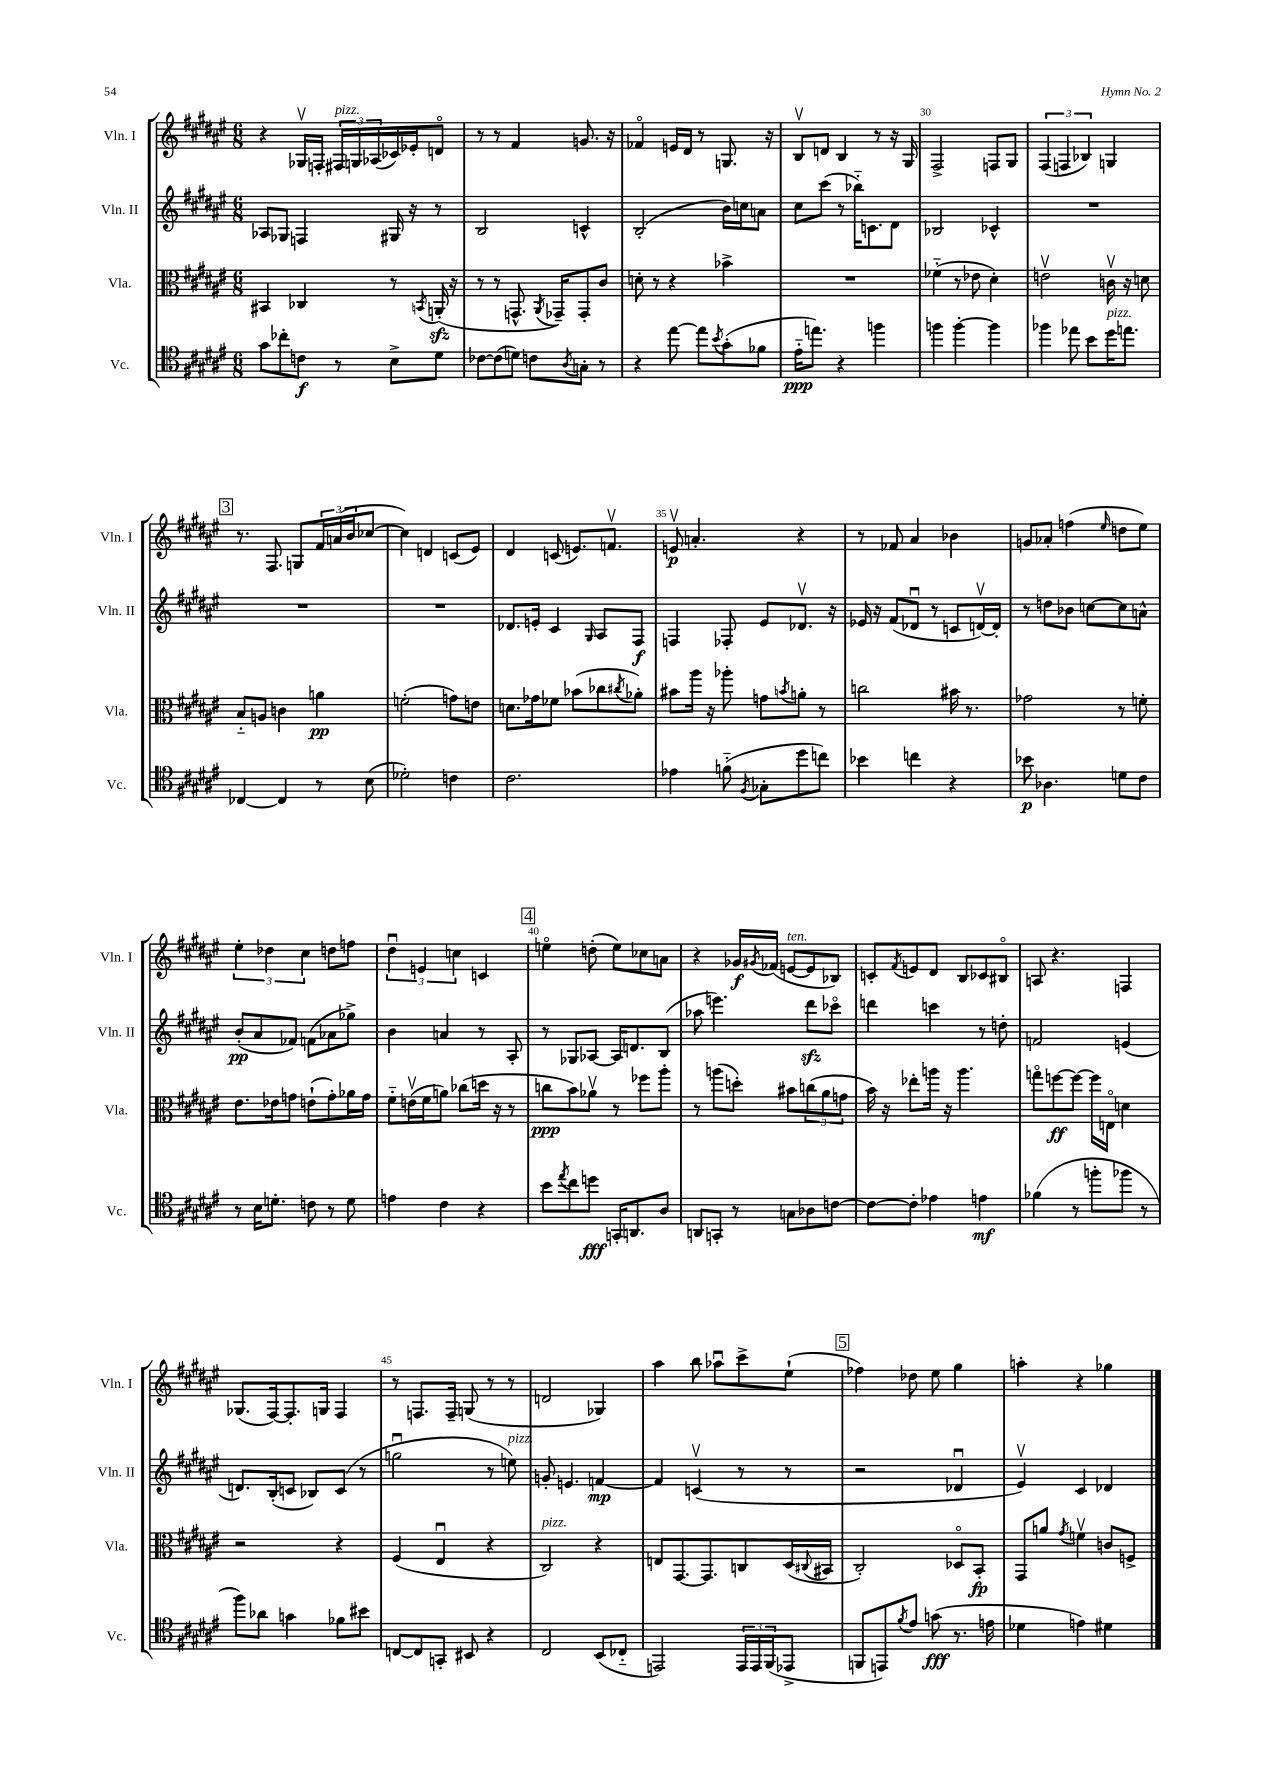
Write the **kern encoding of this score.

**kern	**dynam	**kern	**dynam	**kern	**dynam	**kern	**dynam
*part4	*part4	*part3	*part3	*part2	*part2	*part1	*part1
*staff4	*staff4	*staff3	*staff3	*staff2	*staff2	*staff1	*staff1
*I"Vc.	*	*I"Vla.	*	*I"Vln. II	*	*I"Vln. I	*
*I'Vc.	*	*I'Vla.	*	*I'Vln. II	*	*I'Vln. I	*
*clefC4	*	*clefC3	*	*clefG2	*	*clefG2	*
*k[f#c#g#d#a#e#]	*	*k[f#c#g#d#a#e#]	*	*k[f#c#g#d#a#e#]	*	*k[f#c#g#d#a#e#]	*
*M6/8	*	*M6/8	*	*M6/8	*	*M6/8	*
=26	=26	=26	=26	=26	=26	=26	=26
8g#\L	.	4BB#X/	.	8A-X/L	.	4r	.
8cc-X'\	.	.	.	8G-X/J	.	.	.
8cn\J	f	4C-X/	.	4Fn/	.	16G-Xv/LL	.
.	.	.	.	.	.	16Fn'/JJ	.
!	!	!	!	!	!	!LO:TX:a:i:t=pizz.	!
8r	.	.	.	.	.	24F#X/LL	.
.	.	.	.	.	.	24Gn/	.
.	.	.	.	.	.	(24A-X/	.
8B^\L	.	8r	.	16G#X/	.	16c-X/)	.
.	.	.	.	16r	.	16e-X'/J	.
.	.	8qBBn/	.	.	.	.	.
8d#\J	.	(16AAnzz'/	.	8r	.	8dn/J	.
.	.	16r	.	.	.	.	.
=27	=27	=27	=27	=27	=27	=27	=27
[8c-X\L	.	8r	.	2B/	.	8r	.
(8c-\]	.	8r	.	.	.	8r	.
8dn\J)	.	8.GGn^^/	.	.	.	4f#/	.
8cn\L	.	.	.	.	.	.	.
.	.	8qAA#/	.	.	.	.	.
.	.	16GG-X~/KL)	.	.	.	.	.
8qA#/	.	.	.	.	.	.	.
8Gn'\J	.	8GG-'/	.	4cn^^/	.	8.gn/	.
8r	.	8c#/J	.	.	.	.	.
.	.	.	.	.	.	16r	.
=28	=28	=28	=28	=28	=28	=28	=28
4r	.	8dn'\	.	(2B'/	.	4f-X/	.
.	.	8r	.	.	.	.	.
[8ee#\	.	4r	.	.	.	16en/LL	.
.	.	.	.	.	.	16d#/JJ	.
8ee#\L]	.	.	.	.	.	8r	.
8qb/	.	.	.	.	.	.	.
(8g#'\	.	4b-X^\	.	16b\LL)	.	8.Gn/	.
.	.	.	.	16ccn\J	.	.	.
8f-X\J	.	.	.	8an\J	.	.	.
.	.	.	.	.	.	16r	.
=29	=29	=29	=29	=29	=29	=29	=29
16e#\KL	ppp	2.r	.	8cc#\L	.	8Bv/L	.
8.een\J)	.	.	.	.	.	.	.
.	.	.	.	(8ccc#\J	.	8dn/J	.
4r	.	.	.	8r	.	4B/	.
.	.	.	.	16bb-X\KL)	.	.	.
.	.	.	.	8.cn\	.	.	.
4ffn\	.	.	.	.	.	8r	.
.	.	.	.	8d#\J	.	16r	.
.	.	.	.	.	.	16G#/	.
=30	=30	=30	=30	=30	=30	=30	=30
4ffn\	.	(4f-X\	.	2B-X/	.	2F#^/	.
[4ff'\	.	8r	.	.	.	.	.
.	.	8e-X\	.	.	.	.	.
4ff\]	.	4d#'\)	.	4c-X^^/	.	8Fn/L	.
.	.	.	.	.	.	8G#/J	.
=31	=31	=31	=31	=31	=31	=31	=31
4ff-X\	.	2env\	.	2.r	.	(6F#/	.
.	.	.	.	.	.	6Fn/	.
8ee-X\	.	.	.	.	.	.	.
.	.	.	.	.	.	6B-X/)	.
8b\L	.	.	.	.	.	.	.
!LO:TX:a:i:t=pizz.	!	!	!	!	!	!	!
16dd#\K	.	16cnv\	.	.	.	4Gn/	.
8.een\J	.	16r	.	.	.	.	.
.	.	8dn\	.	.	.	.	.
!!LO:LB:g=z
!!LO:REH:place=s1:t=3
=32	=32	=32	=32	=32	=32	=32	=32
[4C-X/	.	8B/L	.	2.r	.	8.r	.
.	.	8An/J	.	.	.	.	.
.	.	.	.	.	.	8.F#/	.
4C-/]	.	4cn\	.	.	.	.	.
.	.	.	.	.	.	8Gn/L	.
8r	.	4an\	pp	.	.	24f#/L	.
.	.	.	.	.	.	(24an/	.
.	.	.	.	.	.	24b/J	.
(8B\	.	.	.	.	.	[8cc-X/J	.
=33	=33	=33	=33	=33	=33	=33	=33
2d-X'\)	.	(2fn'\	.	2.r	.	4cc-\])	.
.	.	.	.	.	.	4dn/	.
4cn\	.	8gn\L)	.	.	.	(8cn/L	.
.	.	8en\J	.	.	.	8e#/J)	.
=34	=34	=34	=34	=34	=34	=34	=34
2.c#\	.	8.dn\L	.	8.d-X/L	.	4d#/	.
.	.	16g-X\k	.	16en'/Jk	.	.	.
.	.	8f-X\J	.	4c#/	.	(8cn/	.
.	.	(8b-X\L	.	.	.	8.en/L)	.
.	.	.	.	16qqG#/	.	.	.
.	.	8cc-X\	.	8A#/L	.	.	.
.	.	.	.	.	.	8.fnv/J	.
.	.	8qcc#X/	.	.	.	.	.
.	.	8a-X'\J)	.	8F#/J	f	.	.
=35	=35	=35	=35	=35	=35	=35	=35
4e-X\	.	8b#X\L	.	4Fn/	.	8env/	p
.	.	16aa#\Jk	.	.	.	4.an'/	.
.	.	16r	.	.	.	.	.
(8fn\	.	8aa-X'\	.	8F-X'/	.	.	.
8qF#/	.	.	.	.	.	.	.
8G-X'\L	.	8gn\L	.	8e#/L	.	.	.
.	.	8qbn/	.	.	.	.	.
8dd#\	.	8an'\J	.	8.d-Xv/J	.	4r	.
8ccn\J)	.	8r	.	.	.	.	.
.	.	.	.	16r	.	.	.
=36	=36	=36	=36	=36	=36	=36	=36
4b-X\	.	2ccn\	.	16e-X/	.	8r	.
.	.	.	.	16r	.	.	.
.	.	.	.	(8f#/L	.	8f-X/	.
4ccn\	.	.	.	8d-Xu/J	.	4a#/	.
.	.	.	.	8r	.	.	.
4r	.	16b#X\	.	8cn/L	.	4b-X\	.
.	.	8.r	.	.	.	.	.
.	.	.	.	[16dnv/L)	.	.	.
.	.	.	.	16d'/JJ]	.	.	.
=37	=37	=37	=37	=37	=37	=37	=37
8b-X\	p	2g-X\	.	8r	.	8gn/L	.
4.A-X\	.	.	.	8ddn\L	.	8a-X'/J	.
.	.	.	.	8b-X\J	.	(4ffn\	.
.	.	.	.	[8ccn\L	.	.	.
.	.	.	.	.	.	16qqee#/	.
8dn\L	.	8r	.	8cc\]	.	8ddn\L	.
8c#\J	.	8fn'\	.	8an^^\J	.	8ee#\J)	.
!!LO:LB:g=z
=38	=38	=38	=38	=38	=38	=38	=38
8r	.	8.e#\L	.	(8b'/L	pp	6ee#'\	.
16B\KL	.	.	.	8a#/	.	.	.
.	.	.	.	.	.	6dd-X\	.
8.dn'\J	.	16e-X\k	.	.	.	.	.
.	.	8gn\J	.	8f-X/J)	.	.	.
.	.	.	.	.	.	6cc#\	.
8cn\	.	(8en`\L	.	(8fn\L	.	.	.
8r	.	8g'\)	.	8a-X\	.	8ddn\L	.
8d\	.	16a-X\L	.	8gg-X^\J)	.	8ffn\J	.
.	.	16g\JJ	.	.	.	.	.
=39	=39	=39	=39	=39	=39	=39	=39
4en\	.	8f#\L	.	4b\	.	6dd#u\	.
.	.	(16env\L	.	.	.	.	.
.	.	.	.	.	.	6en/	.
.	.	16f#\J	.	.	.	.	.
4c#\	.	8an\J)	.	4an/	.	.	.
.	.	.	.	.	.	6ccn\	.
.	.	(8cc-X\L	.	.	.	.	.
4r	.	16ddn\Jk	.	8r	.	4cn/	.
.	.	16r	.	.	.	.	.
.	.	8r	.	8A#'/	.	.	.
!!LO:REH:place=s1:t=4
=40	=40	=40	=40	=40	=40	=40	=40
8b\L	.	8ccn\L	ppp	8r	.	4een\	.
8qee#/	.	.	.	.	.	.	.
8cc#\	.	8b\)	.	8G-X/L	.	.	.
8ddn\J	fff	8a-Xv\J	.	[8A-X/J	.	(8ddn'\	.
16GGn'/KL	.	8r	.	16A-/KL]	.	8ee\L)	.
8.AAn/	.	.	.	8.dn/	.	.	.
.	.	8ff-X\L	.	.	.	8cc-X\	.
8A#/J	.	8aa#'\J	.	(8B/J	.	8an\J	.
=41	=41	=41	=41	=41	=41	=41	=41
8AAn/L	.	8r	.	8aa-X\	.	4r	.
8GGn'/J	.	(8aan\L	.	4.eeen\)	.	.	.
8r	.	8ddn'\J)	.	.	.	16g-X/LL	f
.	.	.	.	.	.	8qg#X/	.
.	.	.	.	.	.	(16f-X/JJ	.
!	!	!	!	!	!	!LO:TX:a:i:t=ten.	!
8Gn\L	.	8b#X\L	.	.	.	[8en/L	.
8A-X\	.	(12ccn\	.	8ddd#zz\L	.	8e/]	.
.	.	12a#\	.	.	.	.	.
[8cn\J	.	.	.	8ccc-X\J	.	8B-X/J)	.
.	.	12gn\J	.	.	.	.	.
=42	=42	=42	=42	=42	=42	=42	=42
8c\L_	.	16b\)	.	4dddn\	.	8cn'/L	.
.	.	16r	.	.	.	.	.
.	.	.	.	.	.	8qf#/	.
8c'\J]	.	8ee-X'\L	.	.	.	8en/	.
4e-X\	.	16aan\Jk	.	4cccn\	.	8d#/J	.
.	.	16r	.	.	.	.	.
.	.	4.aa\	.	.	.	8B/L	.
4en\	mf	.	.	8r	.	8c-X/	.
.	.	.	.	8ddn'\	.	8B#X/J	.
=43	=43	=43	=43	=43	=43	=43	=43
(4f-X\	.	8ggn\L	.	2fn/	.	8An/	.
.	.	[8ffn\	ff	.	.	4.r	.
8r	.	8ff\J_	.	.	.	.	.
8ffn'\L	.	16ff\LL]	.	.	.	.	.
.	.	16En\JJ	.	.	.	.	.
8ff-X\J	.	4dn\	.	(4en/	.	4Fn/	.
8r	.	.	.	.	.	.	.
!!LO:LB:g=z
=44	=44	=44	=44	=44	=44	=44	=44
8ff#\L)	.	2r	.	8.dn/L)	.	(8.G-X/L	.
8a-X\J	.	.	.	.	.	.	.
.	.	.	.	(16B'/k	.	[16F#/k)	.
4gn\	.	.	.	8cn/J	.	8.F#'/]	.
.	.	.	.	8B-X/L)	.	.	.
.	.	.	.	.	.	16Gn/Jk	.
8f-X\L	.	4r	.	(8c/J	.	4F#/	.
8b#X\J	.	.	.	8r	.	.	.
=45	=45	=45	=45	=45	=45	=45	=45
[8Cn/L	.	(4F#/	.	2ggnu\	.	8r	.
8C/]	.	.	.	.	.	8.Fn/L	.
8GGn'/J	.	4E#u/	.	.	.	.	.
.	.	.	.	.	.	16F~/Jk	.
8BB#X/	.	.	.	.	.	(8Gn/	.
4r	.	4r	.	8r	.	8r	.
!	!	!	!	!LO:TX:a:i:t=pizz.	!	!	!
.	.	.	.	8een\)	.	8r	.
=46	=46	=46	=46	=46	=46	=46	=46
!	!	!LO:TX:a:i:t=pizz.	!	!	!	!	!
2C#/	.	2C#/)	.	8gn'/	.	2dn/	.
.	.	.	.	4.en/	.	.	.
(8BB/L	.	4r	.	[4fn/	mp	4G-X/)	.
8C-X/J	.	.	.	.	.	.	.
=47	=47	=47	=47	=47	=47	=47	=47
2EEn/)	.	8En/L	.	4f/]	.	4aa#\	.
.	.	[8.GG#/	.	.	.	.	.
.	.	.	.	(4cnv/	.	8bb\	.
.	.	8.GG#/]	.	.	.	.	.
.	.	.	.	.	.	8aa-Xu\L	.
24EE/LL	.	8Cn/	.	8r	.	8ccc#^\	.
24EE/	.	.	.	.	.	.	.
(24FF#/J	.	.	.	.	.	.	.
8EE-X^/J	.	(16D#/L	.	8r	.	(8ee#`\J	.
.	.	8qqC#X/	.	.	.	.	.
.	.	16BB#X/JJ	.	.	.	.	.
!!LO:REH:place=s1:t=5
=48	=48	=48	=48	=48	=48	=48	=48
8FFn/L	.	2C#'/)	.	2r	.	4ff-X\)	.
8EEn/)	.	.	.	.	.	.	.
8qf#/	.	.	.	.	.	.	.
8e#/J	.	.	.	.	.	8dd-X\	.
(8gn\	fff	.	.	.	.	8ee#\	.
8.r	.	8D-X/L	.	4d-Xu/	.	4gg#\	.
.	.	8BB'/J	fp	.	.	.	.
16en\	.	.	.	.	.	.	.
=49	=49	=49	=49	=49	=49	=49	=49
4d-X\	.	8GG#/L	.	4e#v/)	.	4aan'\	.
.	.	8an/J	.	.	.	.	.
.	.	8qg#/	.	.	.	.	.
4en\)	.	4fnv\	.	4c#/	.	4r	.
4d#X\	.	8cn/L	.	4d-X/	.	4gg-X\	.
.	.	8Fn^/J	.	.	.	.	.
==	==	==	==	==	==	==	==
*-	*-	*-	*-	*-	*-	*-	*-
